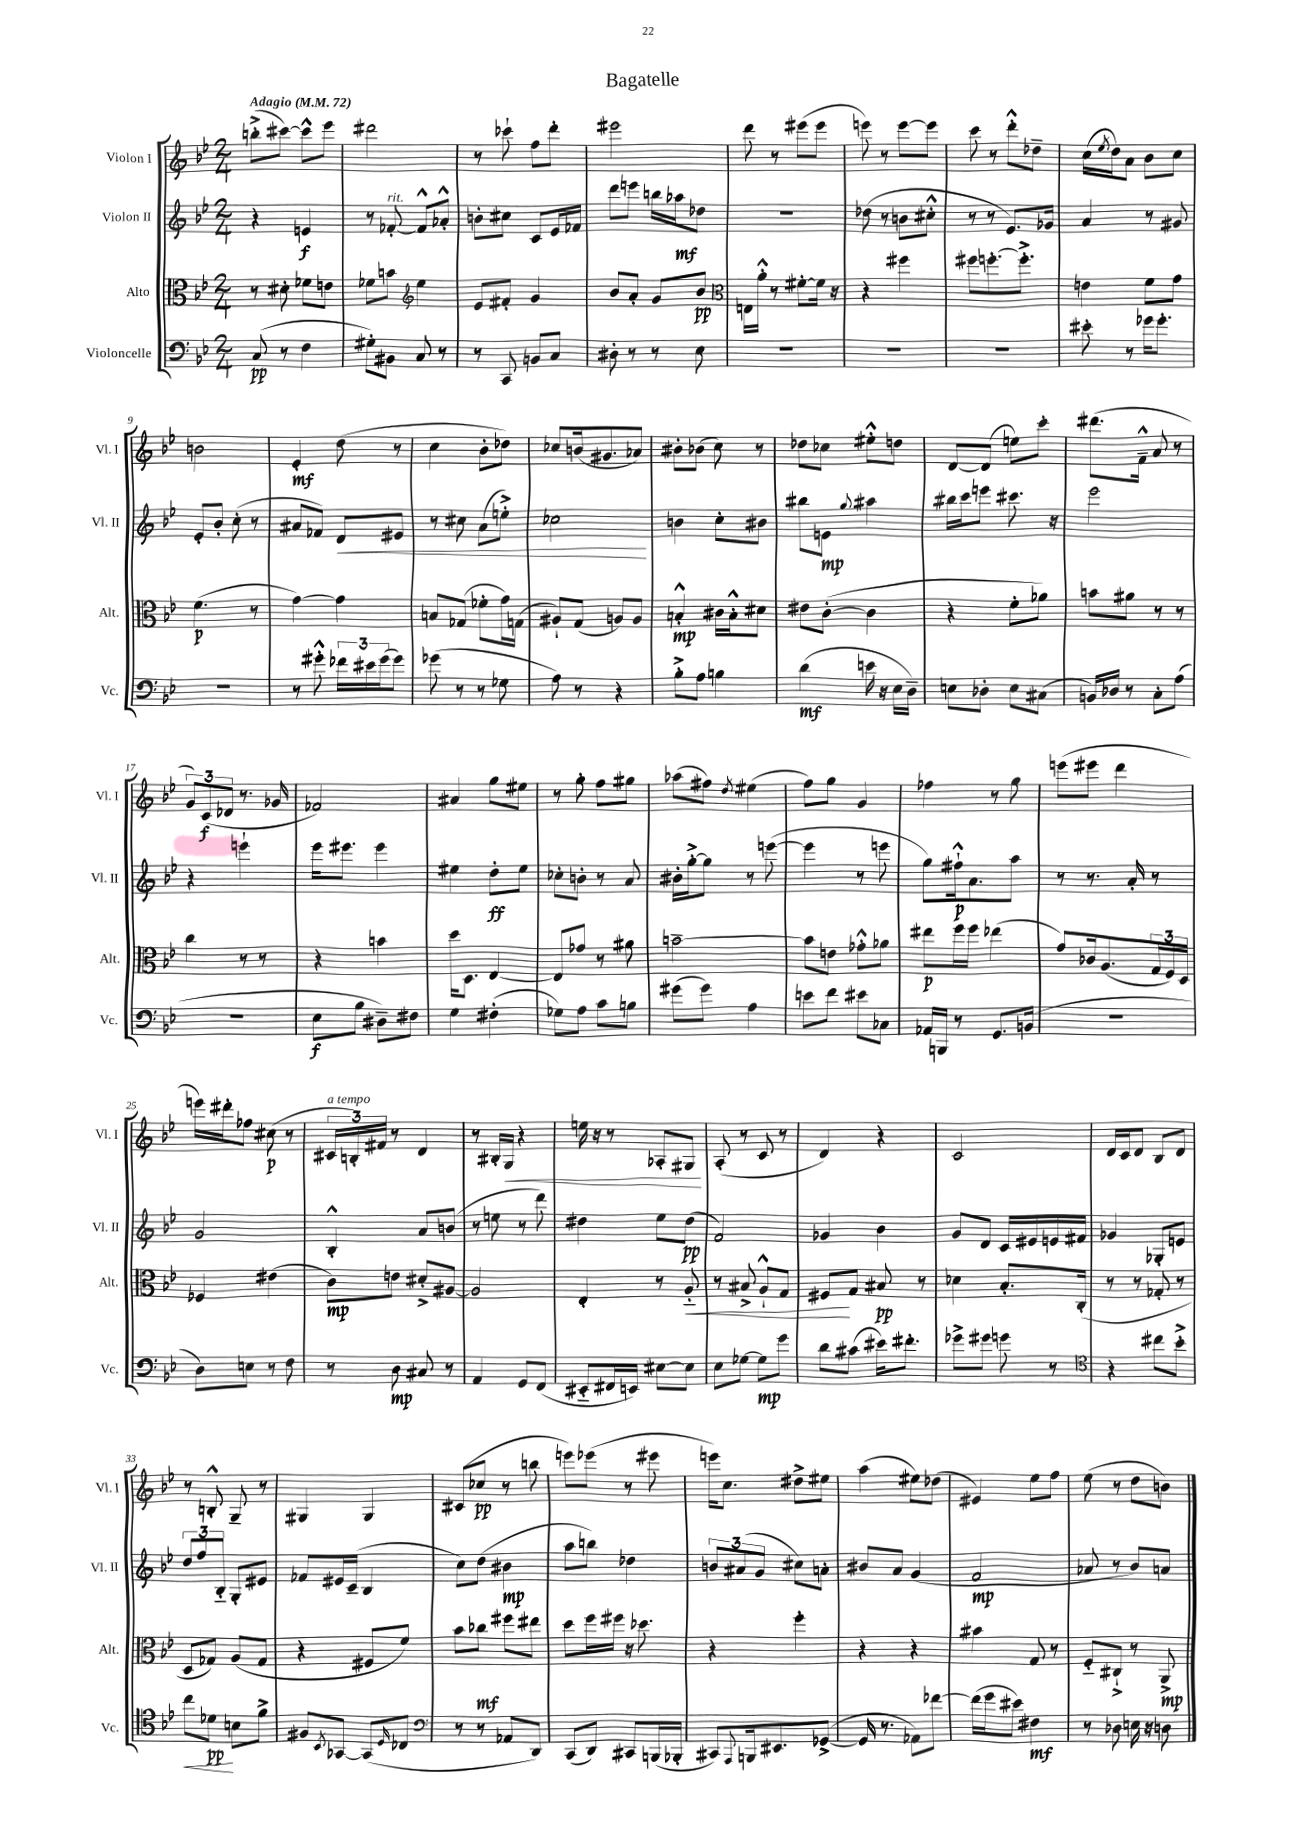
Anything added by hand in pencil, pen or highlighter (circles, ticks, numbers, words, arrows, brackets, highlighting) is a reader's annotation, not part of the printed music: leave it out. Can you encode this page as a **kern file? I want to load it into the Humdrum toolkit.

**kern	**dynam	**kern	**dynam	**kern	**dynam	**kern	**dynam
*part4	*part4	*part3	*part3	*part2	*part2	*part1	*part1
*staff4	*staff4	*staff3	*staff3	*staff2	*staff2	*staff1	*staff1
*I"Violoncelle	*	*I"Alto	*	*I"Violon II	*	*I"Violon I	*
*I'Vc.	*	*I'Alt.	*	*I'Vl. II	*	*I'Vl. I	*
*clefF4	*	*clefC3	*	*clefG2	*	*clefG2	*
*k[b-e-]	*	*k[b-e-]	*	*k[b-e-]	*	*k[b-e-]	*
*M2/4	*	*M2/4	*	*M2/4	*	*M2/4	*
*MM72	*	*MM72	*	*MM72	*	*MM72	*
=1	=1	=1	=1	=1	=1	=1	=1
!	!	!	!	!	!	!LO:TX:a:B:t=Adagio	!
(8C/	pp	8r	.	4r	.	(8bbn'^\L	.
8r	.	8d#X'\	.	.	.	[8ccc#X\J)	.
4F\	.	8f-X\L	.	4en/	f	8ccc#^^\L]	.
.	.	8en\J	.	.	.	8eee-\J	.
=2	=2	=2	=2	=2	=2	=2	=2
8G#X'\L)	.	8f-X\L	.	8r	.	2ddd#X\	.
!	!	!	!	!LO:TX:a:i:t=rit.	!	!	!
8BB#X\J	.	8bn\J	.	[8f-X'/	.	.	.
*	*	*clefG2	*	*	*	*	*
8C/	.	4ee-\	.	8f-^^/L]	.	.	.
8r	.	.	.	8a-X'^^/J	.	.	.
=3	=3	=3	=3	=3	=3	=3	=3
8r	.	8e-/L	.	8bn'\L	.	8r	.
8CC/	.	8f#X'/J	.	8cc#X\J	.	8ccc-X`\	.
8BBn/L	.	4g/	.	8c/L	.	8ff\L	.
8C/J	.	.	.	16e-/L	.	8ddd'\J	.
.	.	.	.	16f-X/JJ	.	.	.
=4	=4	=4	=4	=4	=4	=4	=4
8D#X'\	.	8b-/L	.	8ddd\L	.	2eee#X\	.
8r	.	8a'/J	.	8eeen\J	.	.	.
8r	.	8g/L	.	16bbn\LL	.	.	.
.	.	.	.	16aa-X\J	mf	.	.
8E-\	.	8b-/J	pp	8dd-X\J	.	.	.
=5	=5	=5	=5	=5	=5	=5	=5
*	*	*clefC3	*	*	*	*	*
2r	.	16En\LL	.	2r	.	8ddd\	.
.	.	16a'^^\JJ	.	.	.	.	.
.	.	8r	.	.	.	8r	.
.	.	[8f#X'\L	.	.	.	(8eee#X\L	.
.	.	16f#\Jk]	.	.	.	8eee#\J	.
.	.	16r	.	.	.	.	.
=6	=6	=6	=6	=6	=6	=6	=6
2r	.	4r	.	(8dd-X\	.	8eeen\)	.
.	.	.	.	8r	.	8r	.
.	.	4ff#X\	.	8bn\L	.	[8eee\L	.
.	.	.	.	8cc#X'^^\J	.	8eee\J]	.
=7	=7	=7	=7	=7	=7	=7	=7
2r	.	8ff#X\L	.	8r	.	8ccc\	.
.	.	[8.ffn'\	.	8r	.	8r	.
.	.	.	.	8.e-/L)	.	8ddd'^^\L	.
.	.	8.ff'^\J]	.	.	.	.	.
.	.	.	.	.	.	8dd-X~\J	.
.	.	.	.	16g-X/Jk	.	.	.
=8	=8	=8	=8	=8	=8	=8	=8
8e#X'\	.	4en\	.	4a/	.	(16cc\LL	.
.	.	.	.	.	.	8qee-/	.
.	.	.	.	.	.	16dd\J)	.
8r	.	.	.	.	.	8a\J	.
16g-X\KL	.	8f\L	.	8r	.	8b-\L	.
8.g-'\J	.	.	.	.	.	.	.
.	.	8g\J	.	8g#X/	.	8cc\J	.
!!LO:LB:g=z
=9	=9	=9	=9	=9	=9	=9	=9
2r	.	(4.f\	p	8e-'/L	.	2bn\	.
.	.	.	.	8b-'/J	.	.	.
.	.	.	.	(8cc'\	.	.	.
.	.	8r	.	8r	.	.	.
=10	=10	=10	=10	=10	=10	=10	=10
8r	.	[4g\)	.	8a#X/L	.	4e-'/	mf
8g#X'^^\	.	.	.	8f-X/J)	.	.	.
!	!	!	!	!	!LO:HP:b	!	!
24f-X\LL	.	4g\]	.	8d/L	<	(8dd\	.
24e#X\	.	.	.	.	.	.	.
(24g#\J	.	.	.	.	.	.	.
8g#\J)	.	.	.	8e#X/J	.	8r	.
=11	=11	=11	=11	=11	=11	=11	=11
(8g-X\	.	8Bn/L	.	8r	.	4cc\	.
8r	.	(8G-X/J	.	8cc#X\	.	.	.
8r	.	8f-X'\L	.	(8a\L	.	8b-'\L	.
8G-X\	.	16g\L)	.	8een'^\J)	.	8dd-X\J)	.
.	.	(16Gn\JJ	.	.	.	.	.
=12	=12	=12	=12	=12	=12	=12	=12
8A\)	.	8A#X`/L)	.	2cc-X\	.	8cc-X/L	.
8r	.	(8G/J	.	.	.	(16bn/k	.
.	.	.	.	.	.	8.g#X/	.
4r	.	8An/L)	.	.	.	.	.
.	.	8A/J	.	.	.	8a-X/J)	.
.	.	.	.	.	[	.	.
=13	=13	=13	=13	=13	=13	=13	=13
8B-'^\L	.	4Bn'^^/	mp	4bn\	.	8b#X'\L	.
8A\J	.	.	.	.	.	(8b-X\J	.
4Bn\	.	16c#X\LL	.	8cc'\L	.	8cc\)	.
.	.	16B'^^\J	.	.	.	.	.
.	.	8d#X\J	.	8b#X\J	.	8r	.
=14	=14	=14	=14	=14	=14	=14	=14
(4d\	mf	8e#X\L	.	8bb#X\L	.	8dd-X\L	.
.	.	([8c'\J	.	8en\J	mp	8cc-X\J	.
.	.	.	.	8qqgg/	.	.	.
16en\	.	4c\]	.	4aa#X\	.	8ee#X'^^\L	.
16r	.	.	.	.	.	.	.
16E-\LL	.	.	.	.	.	8ddn\J	.
16D~\JJ)	.	.	.	.	.	.	.
=15	=15	=15	=15	=15	=15	=15	=15
8En\L	.	4r	.	16bb#X\LL	.	[8d/L	.
.	.	.	.	16ccc\J	.	.	.
8D-X'\J	.	.	.	8eeen\J	.	(8d/J]	.
8E\L	.	8f'\L	.	8.ccc#X\	.	8een\L)	.
(8C#X\J	.	8a-X\J)	.	.	.	8ccc'\J	.
.	.	.	.	16r	.	.	.
=16	=16	=16	=16	=16	=16	=16	=16
16BBn/LL)	.	8bn\L	.	2eee-\	.	(8.ddd#X\L	.
16D-X/JJ	.	.	.	.	.	.	.
8r	.	8a#X\J	.	.	.	.	.
.	.	.	.	.	.	16f~^^\Jk	.
8C'\L	.	8r	.	.	.	8a/	.
(8A\J	.	8r	.	.	.	8r	.
!!LO:LB:g=z
=17	=17	=17	=17	=17	=17	=17	=17
2r	.	4cc\	.	4r	.	12g/L)	.
.	.	.	.	.	.	(12c/	f
.	.	.	.	.	.	12d-X/J	.
.	.	8r	.	4eeen`\	.	8.r	.
.	.	8r	.	.	.	.	.
.	.	.	.	.	.	16g-X/	.
=18	=18	=18	=18	=18	=18	=18	=18
8E-\L	f	4r	.	16eee-\KL	.	2f-X/)	.
.	.	.	.	8.eee#X\J	.	.	.
8B-\J	.	.	.	.	.	.	.
8D#X~\L)	.	4bn\	.	4eee#\	.	.	.
8F#X\J	.	.	.	.	.	.	.
=19	=19	=19	=19	=19	=19	=19	=19
4G\	.	16dd\KL	.	4ee#X\	.	4a#X/	.
.	.	8.D\J	.	.	.	.	.
(4F#X'\	.	[4E-/	.	8dd'\L	ff	8gg\L	.
.	.	.	.	8ee#\J	.	8ee#X\J	.
=20	=20	=20	=20	=20	=20	=20	=20
8G-X\L)	.	8E-/L]	.	8cc-X'\L	.	8r	.
8A\J	.	8g-X/J	.	8bn'\J	.	8gg'\	.
8c\L	.	8r	.	8r	.	8ff\L	.
8Bn\J	.	8a#X\	.	8a/	.	8gg#X\J	.
=21	=21	=21	=21	=21	=21	=21	=21
(8g#X\L	.	[2bn~\	.	16b#X'\LL	.	(8aa-X\L	.
.	.	.	.	[16gg'^\J	.	.	.
8g#\J)	.	.	.	8gg\J]	.	8ff#X\J)	.
.	.	.	.	.	.	8qdd/	.
4A\	.	.	.	8r	.	(4ee#X\	.
.	.	.	.	([8eeen\	.	.	.
=22	=22	=22	=22	=22	=22	=22	=22
8en\L	.	8b\L]	.	4eee\]	.	8ff\L)	.
8f\J	.	8en\J	.	.	.	8gg\J	.
8e#X\L	.	8g-X'^^\L	.	8r	.	4g/	.
8C-X\J	.	8a-X\J	.	8eeen\	.	.	.
=23	=23	=23	=23	=23	=23	=23	=23
16AA-X/LL	.	8ee#X\L	p	8gg\L)	.	4ff-X\	.
16BBBn/JJ	.	.	.	.	.	.	.
8r	.	16ff\L	.	16ff#X`^^\k	p	.	.
.	.	16ff\JJ	.	8.a\	.	.	.
8.GG/L	.	(4ee-X\	.	.	.	8r	.
.	.	.	.	8aa\J	.	8gg\	.
(16BBn/Jk	.	.	.	.	.	.	.
=24	=24	=24	=24	=24	=24	=24	=24
2r	.	8g/L)	.	8r	.	(8eeen\L	.
.	.	16c-X/k	.	8.r	.	8eee#X\J	.
.	.	(8.A/	.	.	.	.	.
.	.	.	.	.	.	4ddd\	.
.	.	.	.	16a'/	.	.	.
.	.	24G/L	.	8r	.	.	.
.	.	24F/)	.	.	.	.	.
.	.	24D/JJ	.	.	.	.	.
!!LO:LB:g=z
=25	=25	=25	=25	=25	=25	=25	=25
8D\L)	.	4F-X/	.	2g/	.	16eeen\LL)	.
.	.	.	.	.	.	16ddd#X'\J	.
8En\J	.	.	.	.	.	8ff-X\J	.
8r	.	(4e#X\	.	.	.	(8cc#X\	p
8F\	.	.	.	.	.	8r	.
=26	=26	=26	=26	=26	=26	=26	=26
!	!	!	!	!	!	!LO:TX:a:i:t=a tempo	!
8r	.	8c\L)	mp	4B-'^^/	.	24c#X/LL	.
.	.	.	.	.	.	24Bn'/)	.
.	.	.	.	.	.	24f#X/JJ	.
8D\	mp	8en\J	.	.	.	8r	.
8C#X/	.	8d#X'^/L	.	8a/L	.	4d/	.
8r	.	[8A#X/J	.	(8bn/J	.	.	.
=27	=27	=27	=27	=27	=27	=27	=27
4AA/	.	2A#/]	.	8r	.	8r	.
.	.	.	.	8een\	.	16B#X'/LL	.
!	!	!	!	!	!	!	!LO:HP:b
.	.	.	.	.	.	16G/JJ	<
8GG/L	.	.	.	8r	.	4r	.
(8FF/J	.	.	.	8ddd\)	.	.	.
=28	=28	=28	=28	=28	=28	=28	=28
8EE#X/L	.	4E-'/	.	4dd#X\	.	16een\	.
.	.	.	.	.	.	16r	.
16FF#X/L	.	.	.	.	.	8r	.
16EEn/JJ)	.	.	.	.	.	.	.
[8E#X\L	.	8r	.	8ee-\L	.	8A-X'/L	.
!	!	!	!LO:HP:b	!	!	!	!
8E#\J]	.	8A/	<	(8dd#\J	pp	8G#X/J	.
.	.	.	.	.	.	.	[
=29	=29	=29	=29	=29	=29	=29	=29
8E-\L	.	8r	.	2f/)	.	(8A'/	.
[8G-X\J	.	8B#X^/	.	.	.	8r	.
8G-\L]	mp	8A`^^/L	.	.	.	8c/	.
8g\J	.	8G/J	.	.	.	8r	.
=30	=30	=30	=30	=30	=30	=30	=30
8d\L	.	8F#X/L	.	4g-X/	.	4d/)	.
(8c#X\J	.	8G/J	[	.	.	.	.
16e#X\KL)	.	8B#X/	pp	4b-\	.	4r	.
8.f#X'\J	.	.	.	.	.	.	.
.	.	8r	.	.	.	.	.
=31	=31	=31	=31	=31	=31	=31	=31
8g-X^\L	.	4d-X\	.	8g/L	.	2c/	.
8g#X\J	.	.	.	8d/J	.	.	.
8gn\	.	8.B-'/L	.	16c/LL	.	.	.
.	.	.	.	16e#X/	.	.	.
8r	.	.	.	16en/	.	.	.
.	.	(16C'/Jk	.	16f#X/JJ	.	.	.
=32	=32	=32	=32	=32	=32	=32	=32
*clefC4	*	*	*	*	*	*	*
4r	.	8r	.	4g-X/	.	16d/LL	.
.	.	.	.	.	.	16c/J	.
.	.	8r	.	.	.	8d/J	.
8cc#X\L	.	8G-X'/	.	8G-X'/L	.	8B-/L	.
8b-'^\J	.	8r	.	8en/J	.	8d/J	.
!!LO:LB:g=z
=33	=33	=33	=33	=33	=33	=33	=33
!	!LO:HP:b	!	!	!	!	!	!
8cc\L	<	8D/L	.	12dd/L	.	8r	.
.	.	.	.	12ff/	.	.	.
8d-X\J	pp	8G-X/J)	.	.	.	8Bn'^^/	.
.	.	.	.	12B-/J	.	.	.
8Bn\L	[	(8A/L	.	8G'/L	.	8G~/	.
8f^\J	.	8G-/J	.	8e#X/J	.	8r	.
=34	=34	=34	=34	=34	=34	=34	=34
8F#X/L	.	4r	.	8f-X/L	.	4G#X/	.
8qBB-/	.	.	.	.	.	.	.
[8GG-X/J	.	.	.	16e#X/L	.	.	.
.	.	.	.	(16c~/JJ	.	.	.
(8GG-/L]	.	8F#X/L	.	4B-/	.	4G#/	.
16qqD/	.	.	.	.	.	.	.
8C-X/J	.	8f/J)	.	.	.	.	.
=35	=35	=35	=35	=35	=35	=35	=35
*clefF4	*	*	*	*	*	*	*
8r	.	8b-\L	.	8cc\L)	.	(8c#X/L	.
8r	.	8cc-X\J	mf	(8dd\J	.	8cc-X/J	pp
8AA-X/L	.	8ff#X\L	.	4b#X\	mp	8r	.
8DD/J)	.	8ee#X\J	.	.	.	8bbn\	.
=36	=36	=36	=36	=36	=36	=36	=36
(8CC/L	.	8dd\L	.	8aa\L	.	8eeen\L)	.
8DD/J)	.	16ff\L	.	8bbn\J)	.	(8eee-X\J	.
.	.	16ff#X\JJ	.	.	.	.	.
8CC#X/L	.	16r	.	4dd-X\	.	8r	.
.	.	8.dd-X\	.	.	.	.	.
(16BBBn/L	.	.	.	.	.	8eee#X\	.
16BBB-X'/JJ	.	.	.	.	.	.	.
=37	=37	=37	=37	=37	=37	=37	=37
8CC#X/L)	.	4r	.	12bn/L	.	16eeen\KL)	.
.	.	.	.	.	.	8.cc\J	.
.	.	.	.	(12a#X/	.	.	.
8qqAAA/	.	.	.	.	.	.	.
16BBBn/k	.	.	.	.	.	.	.
.	.	.	.	12g/J	.	.	.
8.EE#X/	.	.	.	.	.	.	.
.	.	4ff'\	.	8cc#X\L)	.	8dd#X^\L	.
([8GG-X^/J	.	.	.	8an'\J	.	8ee#X\J	.
=38	=38	=38	=38	=38	=38	=38	=38
16GG-/]	.	4r	.	8b#X/L	.	(4aa\	.
8.r	.	.	.	.	.	.	.
.	.	.	.	8a/J	.	.	.
8AA-X\L)	.	4r	.	(4g/	.	8ee#X\L)	.
[8f-X\J	.	.	.	.	.	(8dd-X\J	.
=39	=39	=39	=39	=39	=39	=39	=39
(16f-\LL]	.	4b#X\	.	2f/	mp	4e#X/)	.
16g\J	.	.	.	.	.	.	.
8e#X\J)	.	.	.	.	.	.	.
4F#X\	mf	8G/	.	.	.	8ee-\L	.
.	.	8r	.	.	.	8ff\J	.
=40	=40	=40	=40	=40	=40	=40	=40
8r	.	8F/L	.	8a-X/	.	(8ee-\	.
8D-X\	.	8C#X`^/J	.	8r	.	8r	.
16En\	.	8r	.	8b-/L)	.	8dd\L	.
16r	.	.	.	.	.	.	.
8Dn\	.	8AA^/	mp	8an/J	.	8bn\J)	.
==	==	==	==	==	==	==	==
*-	*-	*-	*-	*-	*-	*-	*-
